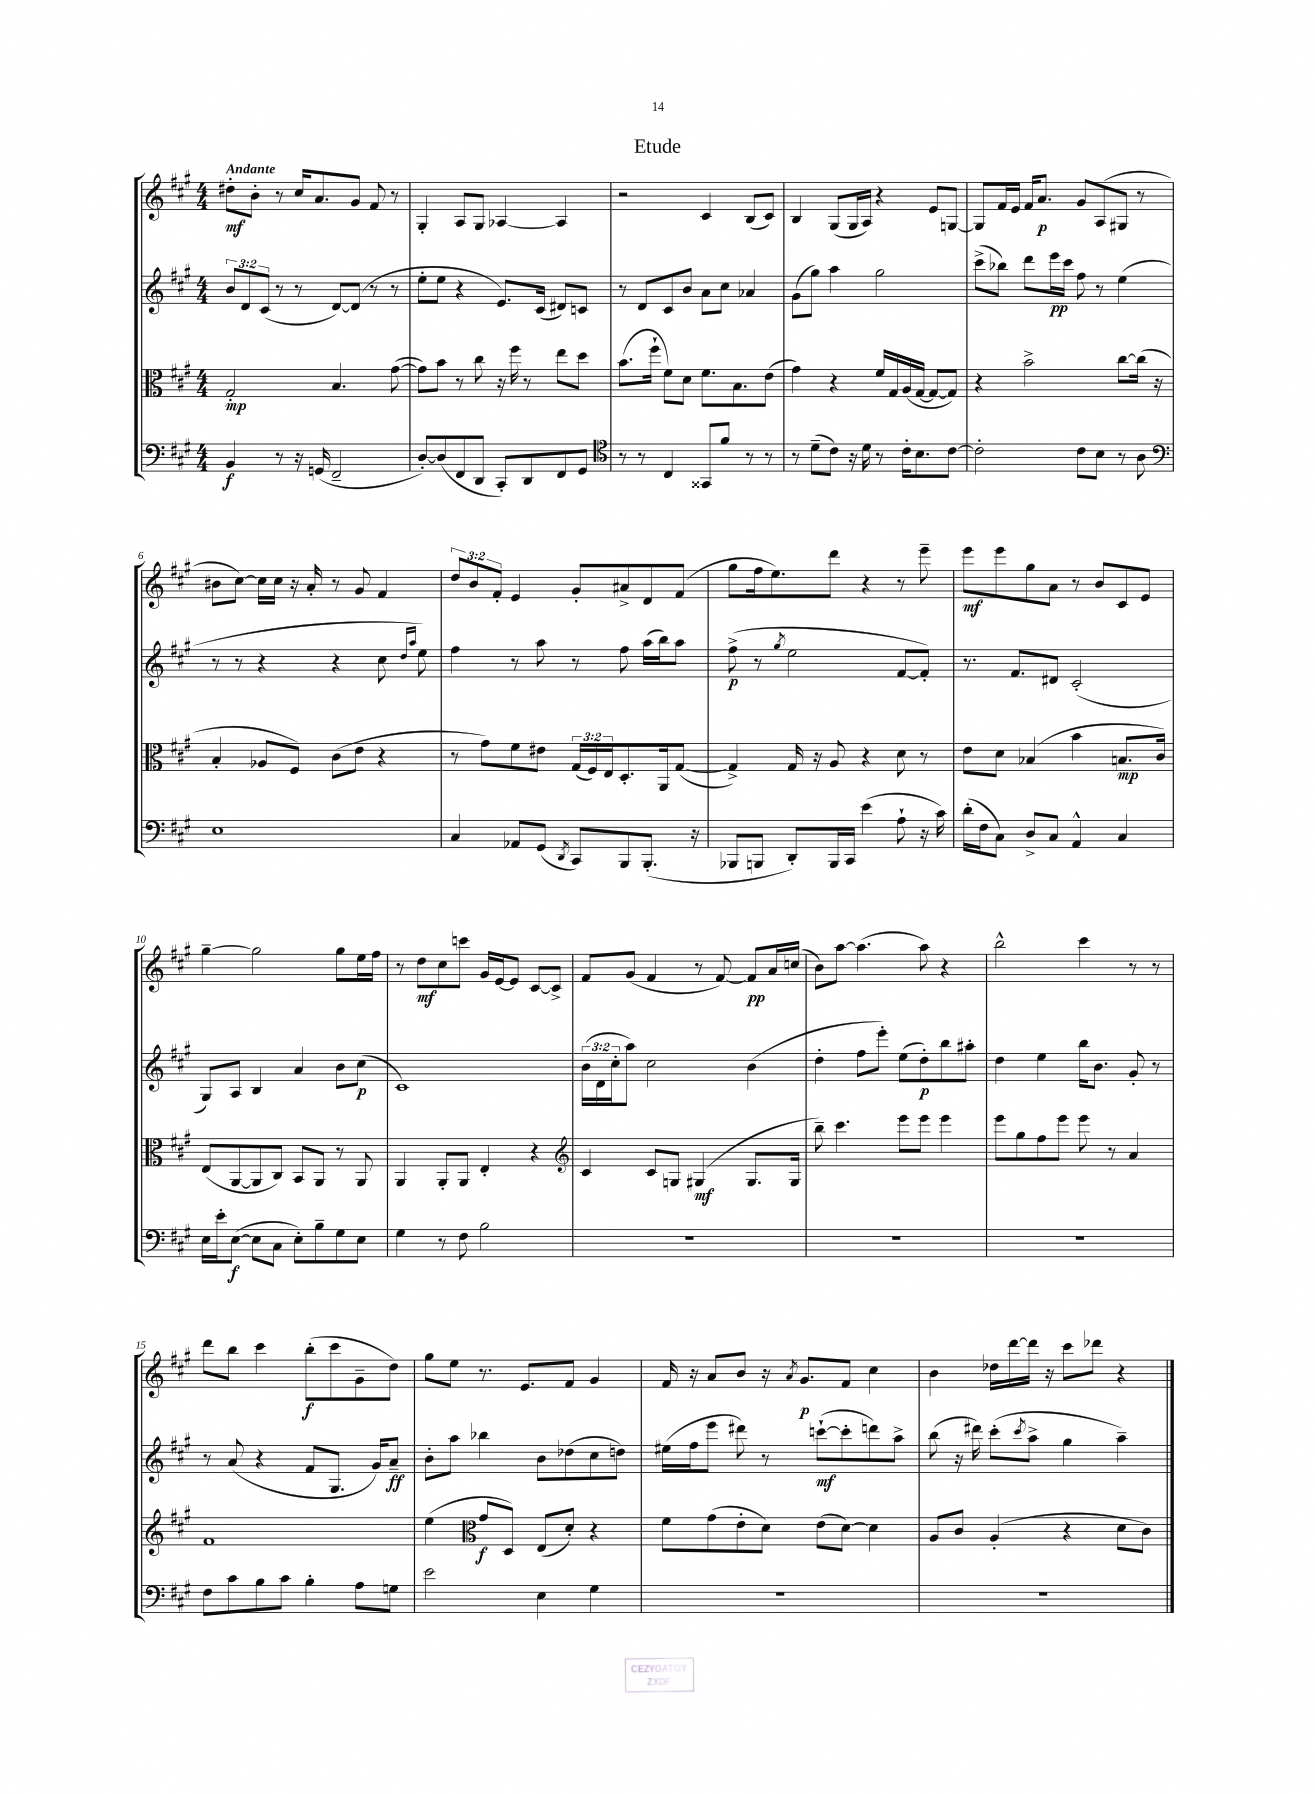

**kern	**kern	**kern	**kern
*staff4	*staff3	*staff2	*staff1
*clefF4	*clefC3	*clefG2	*clefG2
*k[f#c#g#]	*k[f#c#g#]	*k[f#c#g#]	*k[f#c#g#]
*M4/4	*M4/4	*M4/4	*M4/4
4BB	2G#'	12b	8dd#'
.	.	12d	.
.	.	.	8b'
.	.	(12c#	.
8r	.	8r	8r
16r	.	8r	16cc#
(16GG	.	.	8.a
2FF#~	4.B	[8d)	.
.	.	(8d]	8g#
.	.	8r	8f#
.	([8g#	8r	8r
=	=	=	=
[8D')	8g#])	8ee'	4G#'
(8D]	8b	8ee	.
8FF#	8r	4r	8A
8DD	8cc#	.	8G#
8CC#')	16r	8.e)	[4A-
.	16ff#	.	.
8DD	8r	.	.
.	.	(16c#	.
8FF#	8ee	8d#)	4A-]
8GG#	8dd	8c	.
=	=	=	=
*clefC4	*	*	*
8r	(8.b	8r	2r
8r	.	8d	.
.	16ff#`	.	.
4C#	8f#)	8c#	.
.	8d	8b	.
8GG##	8.f#	8a	4c#
8f#	.	8cc#	.
.	8.B	.	.
8r	.	4a-	(8B
8r	(8e	.	8c#)
=	=	=	=
8r	4g#)	(8g#	4B
(8d~	.	8gg#)	.
8c#)	4r	4aa	(8G#
16r	.	.	16G#
16d	.	.	16A)
8r	16f#	2gg#	4r
.	16G#	.	.
16c#'	(16A	.	.
8.B	[16G#	.	.
.	8G#_	.	8e
[8c#	8G#])	.	[8G
=	=	=	=
2c#']	4r	(8ccc#^	8G]
.	.	8bb-)	16f#
.	.	.	16e
.	2b^	8ddd	16f#
.	.	.	8.a
.	.	16eee	.
.	.	16ccc#	.
8c#	.	8ff#	8g#
8B	.	8r	(8A
8r	[8cc#	(4ee	8G#
8A	(16cc#]	.	8r
.	16r	.	.
=	=	=	=
*clefF4	*	*	*
1E	4B'	8r	8b#
.	.	8r	[8cc#)
.	8A-	4r	16cc#]
.	.	.	16cc#
.	8F#)	.	16r
.	.	.	16a'
.	(8c#	4r	8r
.	8e	.	8g#
.	4r	8cc#	4f#
.	.	16qqdd	.
.	.	16qqaa	.
.	.	8ee)	.
=	=	=	=
4C#	8r	4ff#	12dd
.	.	.	12b
.	8g#)	.	.
.	.	.	12f#'
8AA-	8f#	8r	4e
(8GG#	8e#	8aa	.
8qDD	.	.	.
8CC#)	(24G#	8r	8g#'
.	24F#)	.	.
.	24E	.	.
8BBB	8.D'	8ff#	8a#^
(8.BBB'	.	(16aa	8d
.	16AA	16bb)	.
.	([8G#	8aa	(8f#
16r	.	.	.
=	=	=	=
8BBB-	4G#^])	(8ff#^	8gg#
8BBB	.	8r	16ff#
.	.	.	8.ee)
.	.	8qgg#	.
8DD')	16G#	2ee	.
.	16r	.	.
16BBB	8A	.	8ddd
16CC#	.	.	.
(4e	4r	.	4r
8A`	8d	[8f#	8r
16r	8r	8f#'])	8eee~
16c#)	.	.	.
=	=	=	=
(16d'	8e	8.r	8eee
16F#	.	.	.
8C#)	8d	.	8eee
.	.	8.f#	.
8D^	(4B-	.	8gg#
8C#	.	8d#	8a
4AA^^	4b	(2c#'	8r
.	.	.	8b
4C#	8.B	.	8c#
.	.	.	8e
.	16c#)	.	.
=	=	=	=
16E	(8E	8G#)	[4gg#~
16e'	.	.	.
([8E	[8AA	8A	.
8E]	8AA]	4B	2gg#]
8C#	8C#)	.	.
8E')	8BB	4a	.
8B~	8AA	.	.
8G#	8r	8b	8gg#
8E	8AA	(8cc#	16ee
.	.	.	16ff#
=	=	=	=
4G#	4AA	1c#)	8r
.	.	.	8dd
8r	8AA'	.	8cc#
8F#	8AA	.	8ccc
2B	4E'	.	16g#
.	.	.	[16e
.	.	.	8e]
.	4r	.	[8c#
.	.	.	8c#^]
=	=	=	=
*	*clefG2	*	*
1r	4c#	(24b	8f#
.	.	24d	.
.	.	24cc#'	.
.	.	8aa)	(8g#
.	8c#	2cc#	4f#
.	8G	.	.
.	(4G#	.	8r
.	.	.	[8f#)
.	8.G#	(4b	8f#]
.	.	.	16a
.	16G#	.	(16cc
=	=	=	=
1r	8bb~)	4dd'	8b)
.	4.ccc#	.	[8aa
.	.	8ff#	(4.aa]
.	.	8eee')	.
.	8eee	(8ee	.
.	8eee	8dd')	8aa)
.	4eee	8bb	4r
.	.	8aa#'	.
=	=	=	=
1r	8eee	4dd	2bb^^
.	8gg#	.	.
.	8ff#	4ee	.
.	8eee	.	.
.	8eee	16bb	4ccc#
.	.	8.b	.
.	8r	.	.
.	4a	8g#'	8r
.	.	8r	8r
=	=	=	=
8F#	1f#	8r	8ddd
8c#	.	(8a	8bb
8B	.	4r	4ccc#
8c#	.	.	.
4B'	.	8f#	(8bb'
.	.	8.G#	8ccc#
8A	.	.	8g#~
.	.	16g#)	.
8G	.	8a~	8dd)
=	=	=	=
2e	(4ee	8b'	8gg#
.	.	8aa	8ee
*	*clefC3	*	*
.	8g#	4bb-	8.r
.	8D)	.	.
.	.	.	8.e
4E	(8E	8b	.
.	8d')	(8dd-	8f#
4G#	4r	8cc#	4g#
.	.	8dd)	.
=	=	=	=
1r	8f#	(16ee#	16f#
.	.	16ff#	16r
.	(8g#	8eee	8a
.	8e'	8ddd#)	8b
.	8d)	8r	16r
.	.	.	8qa
.	.	.	8.g#
.	(8e	([8ccc`	.
.	[8d)	8ccc']	8f#
.	4d]	8ddd)	4cc#
.	.	8aa^	.
=	=	=	=
1r	8A	(8bb	4b
.	8c#	16r	.
.	.	16ddd#)	.
.	(4A'	(8ccc#'	16dd-
.	.	.	[16ddd
.	.	8qccc#	.
.	.	8aa^	16ddd]
.	.	.	16r
.	4r	4gg#	8ccc#
.	.	.	8ddd-
.	8d	4aa~)	4r
.	8c#)	.	.
==	==	==	==
*-	*-	*-	*-
